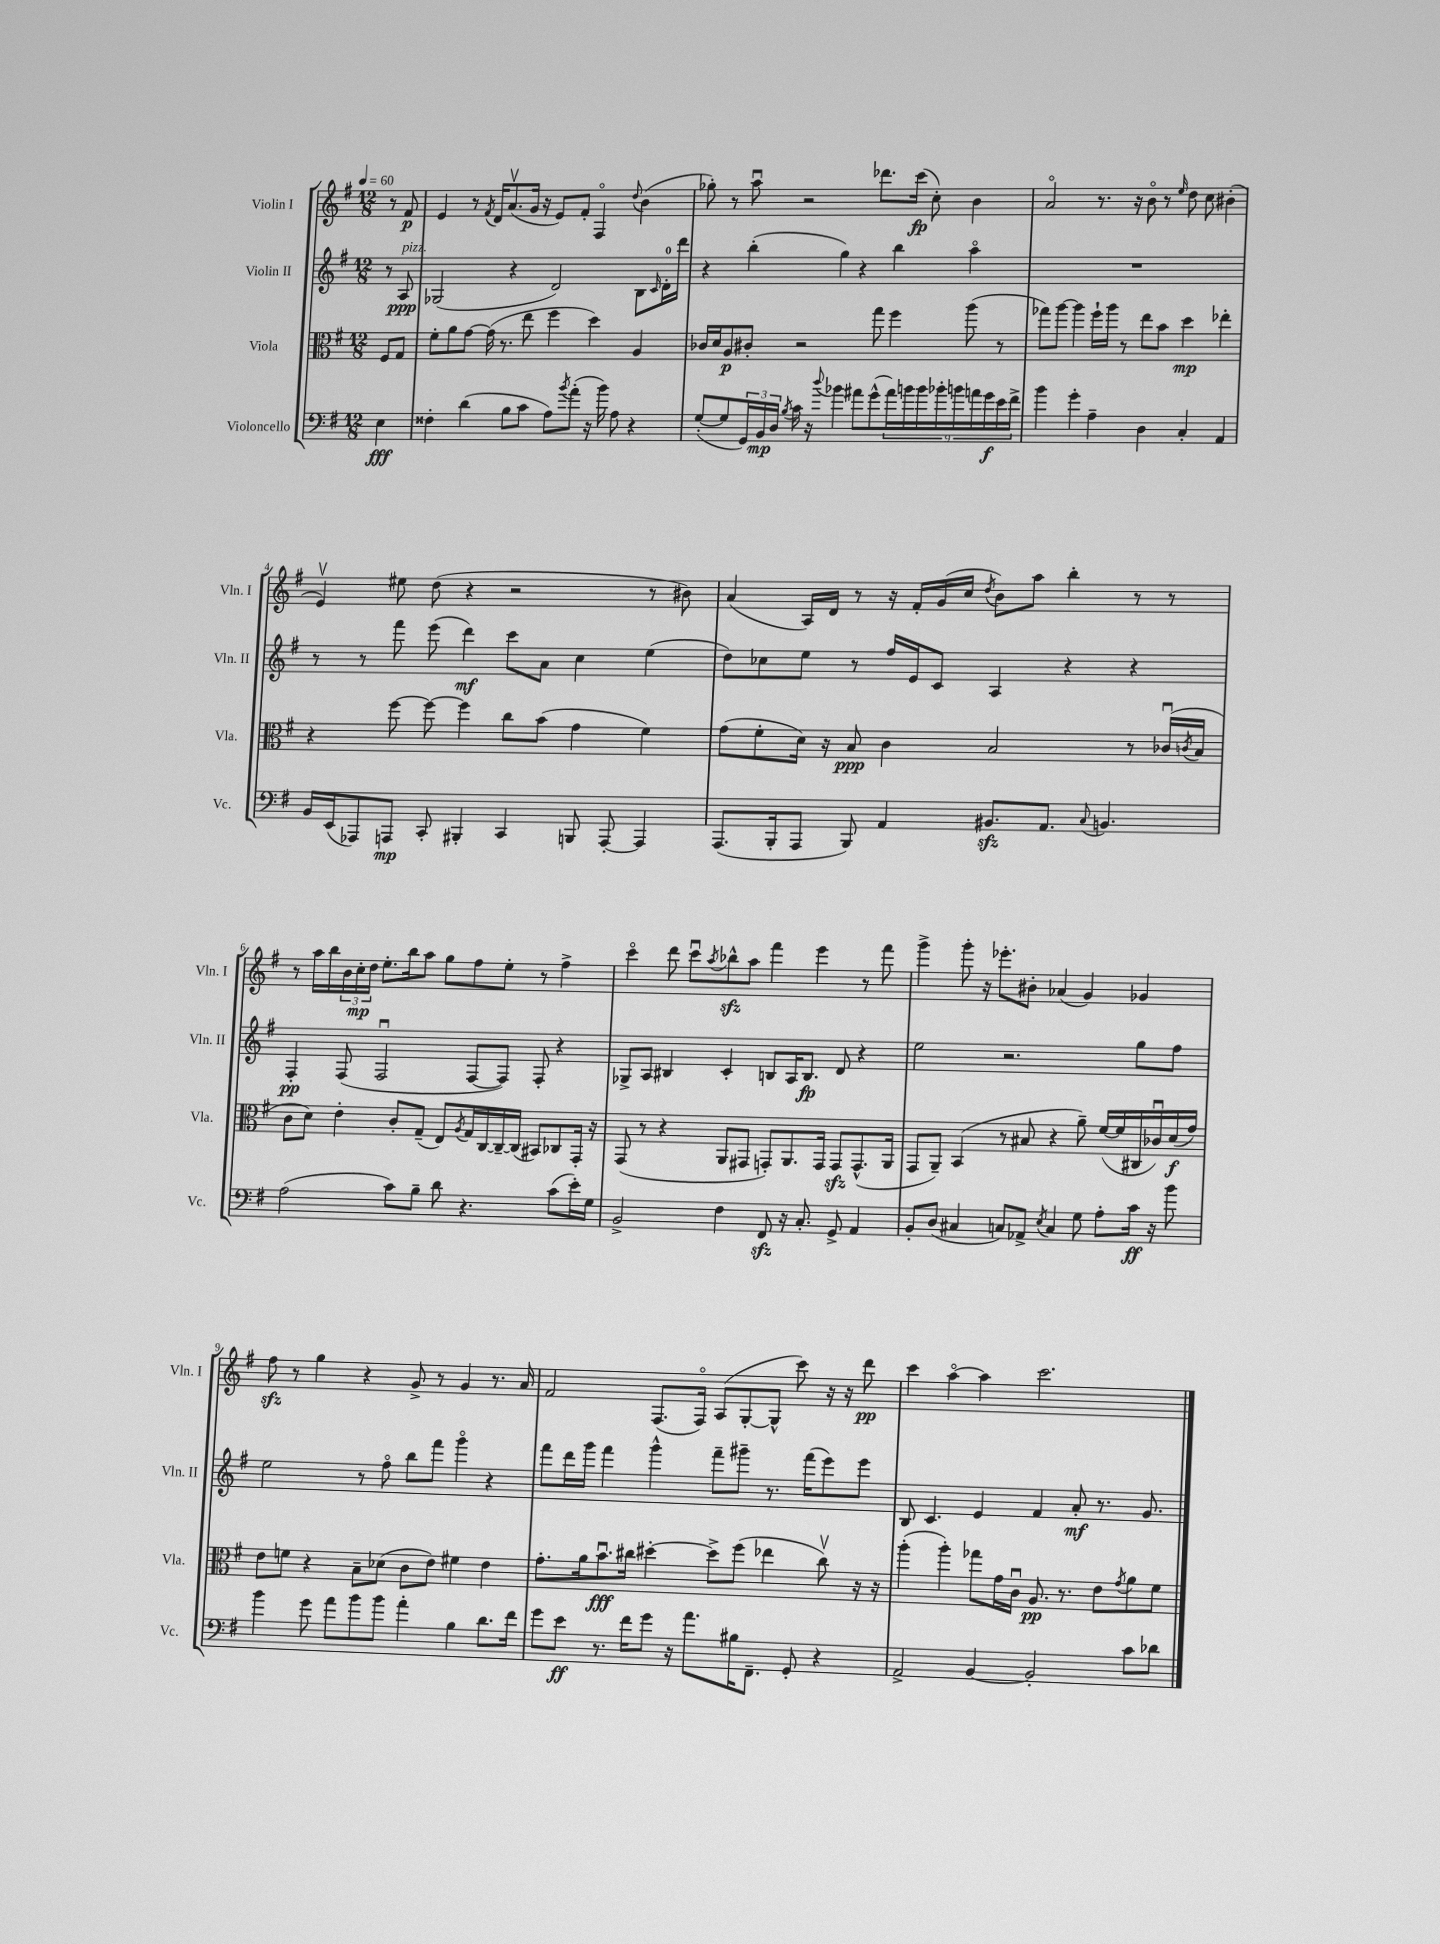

**kern	**dynam	**kern	**dynam	**kern	**dynam	**kern	**dynam
*part4	*part4	*part3	*part3	*part2	*part2	*part1	*part1
*staff4	*staff4	*staff3	*staff3	*staff2	*staff2	*staff1	*staff1
*I"Violoncello	*	*I"Viola	*	*I"Violin II	*	*I"Violin I	*
*I'Vc.	*	*I'Vla.	*	*I'Vln. II	*	*I'Vln. I	*
*clefF4	*	*clefC3	*	*clefG2	*	*clefG2	*
*k[f#]	*	*k[f#]	*	*k[f#]	*	*k[f#]	*
*M12/8	*	*M12/8	*	*M12/8	*	*M12/8	*
*MM60	*	*MM60	*	*MM60	*	*MM60	*
=	=	=	=	=	=	=	=
4E\	fff	8F#/L	.	8r	.	8r	.
!	!	!	!	!LO:TX:a:i:t=pizz.	!	!	!
.	.	8G/J	.	8A/	ppp	8f#/	p
=1	=1	=1	=1	=1	=1	=1	=1
4F##X'\	.	8f#'\L	.	(2G-X/	.	4e/	.
.	.	8a\	.	.	.	.	.
(4d\	.	[8g\J	.	.	.	8r	.
.	.	.	.	.	.	8qf#/	.
.	.	(16g\]	.	.	.	16d/KL	.
.	.	8.r	.	.	.	(8.av/	.
8B\L	.	.	.	4r	.	.	.
8c\J	.	8ee\	.	.	.	16g/Jk	.
.	.	.	.	.	.	16r	.
8A\L)	.	4ff#\	.	2d/)	.	8e/L)	.
8qb/	.	.	.	.	.	.	.
(8a'\J	.	.	.	.	.	8f#'/J	.
16r	.	4dd\)	.	.	.	4F#/	.
16b\)	.	.	.	.	.	.	.
8A\	.	.	.	.	.	.	.
.	.	.	.	.	.	8qqdd/	.
4r	.	4A/	.	8B\L	.	(4b\	.
.	.	.	.	16qqc/	.	.	.
.	.	.	.	16d'\L	.	.	.
.	.	.	.	16ddd\JJ	.	.	.
=2	=2	=2	=2	=2	=2	=2	=2
([8G'/L	.	16c-X/LL	.	4r	.	8gg-X'\)	.
.	.	16d/J	.	.	.	.	.
8G/]	.	8A/	p	.	.	8r	.
24GG/L)	.	8c#X'/J	.	(4bb'\	.	8aau\	.
24BB/	mp	.	.	.	.	.	.
24D/JJ	.	.	.	.	.	.	.
8qB/	.	.	.	.	.	.	.
16c\	.	2r	.	.	.	2r	.
16r	.	.	.	.	.	.	.
8qqdd/	.	.	.	.	.	.	.
4b-X\	.	.	.	4gg\)	.	.	.
8a#X\L	.	.	.	4r	.	.	.
(8g^^\	.	8gg\	.	.	.	8.ddd-X\L	.
18a#\L)	.	4ff#\	.	4bb\	.	.	.
18bn\	.	.	.	.	.	.	.
.	.	.	.	.	.	(16ccc\Jk	fp
18b\	.	.	.	.	.	.	.
.	.	.	.	.	.	8cc'\)	.
18b-X'\	.	.	.	.	.	.	.
18bn\	.	.	.	.	.	.	.
.	.	(8aa\	.	4aa\	.	4b\	.
18an\	.	.	.	.	.	.	.
18g\	f	.	.	.	.	.	.
.	.	8r	.	.	.	.	.
18e\	.	.	.	.	.	.	.
18f#^\JJ	.	.	.	.	.	.	.
=3	=3	=3	=3	=3	=3	=3	=3
4b\	.	8gg-X\L)	.	1.r	.	2a/	.
.	.	[8aa\J	.	.	.	.	.
4g'\	.	4aa\]	.	.	.	.	.
4A~\	.	16ff#`\LL	.	.	.	8.r	.
.	.	16aa\JJ	.	.	.	.	.
.	.	8r	.	.	.	.	.
.	.	.	.	.	.	16r	.
4D\	.	8ee\L	.	.	.	8b\	.
.	.	8b\J	.	.	.	8r	.
.	.	.	.	.	.	16qqee/	.
4C'/	.	4dd\	mp	.	.	8dd\	.
.	.	.	.	.	.	8cc\	.
4AA/	.	4ee-X'\	.	.	.	(4b#X'\	.
!!LO:LB:g=z
=4	=4	=4	=4	=4	=4	=4	=4
16BB/LL	.	4r	.	8r	.	4ev/)	.
(16EE/J	.	.	.	.	.	.	.
8AAA-X/)	.	.	.	8r	.	.	.
8AAAn/J	mp	[8ff#\	.	8fff#\	.	8ee#X\	.
8CC'/	.	8ff#\_	.	(8eee\	.	(8dd\	.
4BBB#X'/	.	4ff#\]	.	4ddd\)	mf	4r	.
4CC/	.	8cc\L	.	8ccc\L	.	2r	.
.	.	(8b\J	.	8a\J	.	.	.
8BBBn/	.	4g\	.	4cc\	.	.	.
[8AAA'/	.	.	.	.	.	.	.
4AAA/]	.	4f#\)	.	(4ee\	.	8r	.
.	.	.	.	.	.	8b#X\)	.
=5	=5	=5	=5	=5	=5	=5	=5
(8.AAA/L	.	(8g\L	.	8dd\L)	.	(4a/	.
.	.	8f#'\	.	8cc-X\	.	.	.
16BBB'/k	.	.	.	.	.	.	.
8AAA/J	.	16d\Jk)	.	8ee\J	.	16A/LL)	.
.	.	16r	.	.	.	16d/JJ	.
8BBB/)	.	8B/	ppp	8r	.	8r	.
4AA/	.	4c\	.	16ff#/LL	.	16r	.
.	.	.	.	16e/J	.	16f#'/LL	.
.	.	.	.	8c/J	.	(16g/	.
.	.	.	.	.	.	16cc/JJ	.
.	.	.	.	.	.	8qdd/	.
8.BB#Xzz/L	.	2B/	.	4A/	.	8b\L)	.
.	.	.	.	.	.	8aa\J	.
8.AA/J	.	.	.	.	.	.	.
.	.	.	.	4r	.	4bb'\	.
8qqC/	.	.	.	.	.	.	.
4.BBn/	.	.	.	.	.	.	.
.	.	8r	.	4r	.	8r	.
.	.	(16c-Xu/LL	.	.	.	8r	.
.	.	8qcn/	.	.	.	.	.
.	.	16B/JJ	.	.	.	.	.
!!LO:LB:g=z
=6	=6	=6	=6	=6	=6	=6	=6
(2A\	.	8c\L	.	4F#'/	pp	8r	.
.	.	8d\J)	.	.	.	16aa\LL	.
.	.	.	.	.	.	16bb\	.
.	.	4e'\	.	(8F#/	.	24b\	.
.	.	.	.	.	.	24cc'\	mp
.	.	.	.	.	.	24dd\JJ	.
.	.	.	.	2F#u/	.	8.ee'\L	.
8c\L)	.	8c'/L	.	.	.	.	.
.	.	.	.	.	.	16bb\k	.
8B~\J	.	(8G~/J	.	.	.	8aa\J	.
8d\	.	8E/L)	.	.	.	8gg\L	.
.	.	8qA/	.	.	.	.	.
4.r	.	16G/L	.	[8F#/L	.	8ff#\	.
.	.	[16C/	.	.	.	.	.
.	.	16C~/_	.	8F#/J])	.	8ee'\J	.
.	.	(16C/JJ]	.	.	.	.	.
.	.	8BB#X/L)	.	8F#'/	.	8r	.
(8c\L	.	8C-X/	.	4r	.	4ff#^\	.
16e'\L)	.	16GG'/Jk	.	.	.	.	.
16G\JJ	.	16r	.	.	.	.	.
=7	=7	=7	=7	=7	=7	=7	=7
2BB^/	.	(8GG/	.	8G-X^/L	.	4ccc\	.
.	.	8r	.	8A/J	.	.	.
.	.	4r	.	4B#X/	.	8ddd\	.
.	.	.	.	.	.	8cccu\L	.
.	.	.	.	.	.	8qaa/	.
4F#\	.	8AA/L	.	4c'/	.	8bb-Xzz^^\	.
.	.	8GG#X/J	.	.	.	8aa\J	.
8FF#zz/	.	8GGn'/L)	.	8Bn/L	.	4fff#\	.
16r	.	8.AA/	.	16A/K	.	.	.
8.C'/	.	.	.	8.B/J	fp	.	.
.	.	.	.	.	.	4eee\	.
.	.	16GG/Jk	.	.	.	.	.
8GG^/	.	8GGzz/L	.	8d/	.	.	.
4AA/	.	(8.GG^^/	.	4r	.	8r	.
.	.	.	.	.	.	8fff#\	.
.	.	16AA/Jk	.	.	.	.	.
=8	=8	=8	=8	=8	=8	=8	=8
8BB'/L	.	8GG/L	.	2ee\	.	4ggg^\	.
(8D/J	.	8AA~/J)	.	.	.	.	.
4C#X/	.	(4BB/	.	.	.	8ggg'\	.
.	.	.	.	.	.	16r	.
.	.	.	.	.	.	8.eee-X'\L	.
8Cn/L)	.	8r	.	2.r	.	.	.
8AA-X^/J	.	8B#X/	.	.	.	8b#X'\J	.
8qE/	.	.	.	.	.	.	.
4C/	.	4r	.	.	.	(4a-X/	.
8G\	.	8a~\)	.	.	.	4g/)	.
8A'\L	.	([16f#/LL	.	.	.	.	.
.	.	16f#/]	.	.	.	.	.
16c\Jk	ff	16C#X/	.	8gg\L	.	4g-X/	.
16r	.	16c-Xu/)	.	.	.	.	.
8b\	.	(16d/	f	8ff#\J	.	.	.
.	.	16g/JJ)	.	.	.	.	.
!!LO:LB:g=z
=9	=9	=9	=9	=9	=9	=9	=9
4b\	.	8e\L	.	2ee\	.	8ff#zz\	.
.	.	8fn\J	.	.	.	8r	.
8g\	.	4r	.	.	.	4gg\	.
8a\L	.	.	.	.	.	.	.
8b\	.	8B~\L	.	8r	.	4r	.
8b\J	.	(8d-X\J	.	8ff#\	.	.	.
4a'\	.	8c\L	.	8bb\L	.	8g^/	.
.	.	8e\J)	.	8fff#\J	.	8r	.
4B\	.	4f#X\	.	4ggg\	.	4g/	.
8.d\L	.	4e\	.	4r	.	8.r	.
16f#\Jk	.	.	.	.	.	16a/	.
=10	=10	=10	=10	=10	=10	=10	=10
8g\L	.	8.g'\L	.	8fff#\L	.	2f#/	.
8e\J	ff	.	.	16ddd\L	.	.	.
.	.	16a\k	.	16ggg\JJ	.	.	.
8.r	.	8.bu\	fff	4fff#\	.	.	.
16f#\KL	.	16cc#X\Jk	.	.	.	.	.
8g\J	.	[4dd#X'\	.	4ggg^^\	.	(8.F#/L	.
16r	.	.	.	.	.	.	.
8.a\L	.	.	.	.	.	16F#/Jk)	.
.	.	8dd#^\L]	.	8fff#~\L	.	(8A/L	.
16B#X\K	.	(8ff#\J	.	8ggg#X~\J	.	[8G'/	.
8.FF#~\J	.	.	.	.	.	.	.
.	.	4ee-X\	.	8.r	.	8G^^/J]	.
8GG'/	.	.	.	.	.	8ccc\)	.
.	.	.	.	(16fff#\KL	.	.	.
4r	.	8cc#v\)	.	8eee\)	.	16r	.
.	.	.	.	.	.	16r	.
.	.	16r	.	8eee\J	.	8ddd\	pp
.	.	16r	.	.	.	.	.
=11	=11	=11	=11	=11	=11	=11	=11
2AA^/	.	(4aa'\	.	8B/	.	4ccc\	.
.	.	.	.	4.c/	.	.	.
.	.	4aa'\)	.	.	.	[4aa\	.
[4BB/	.	8gg-X\L	.	4e/	.	4aa\]	.
.	.	16g\L	.	.	.	.	.
.	.	16cu\JJ	.	.	.	.	.
2BB'/]	.	8.A/	pp	4f#/	.	2.ccc\	.
.	.	8.r	.	.	.	.	.
.	.	.	.	8a'/	mf	.	.
.	.	8e\L	.	8.r	.	.	.
.	.	8qg/	.	.	.	.	.
8c\L	.	8a\	.	.	.	.	.
.	.	.	.	8.g/	.	.	.
8d-X\J	.	8f#\J	.	.	.	.	.
==	==	==	==	==	==	==	==
*-	*-	*-	*-	*-	*-	*-	*-
